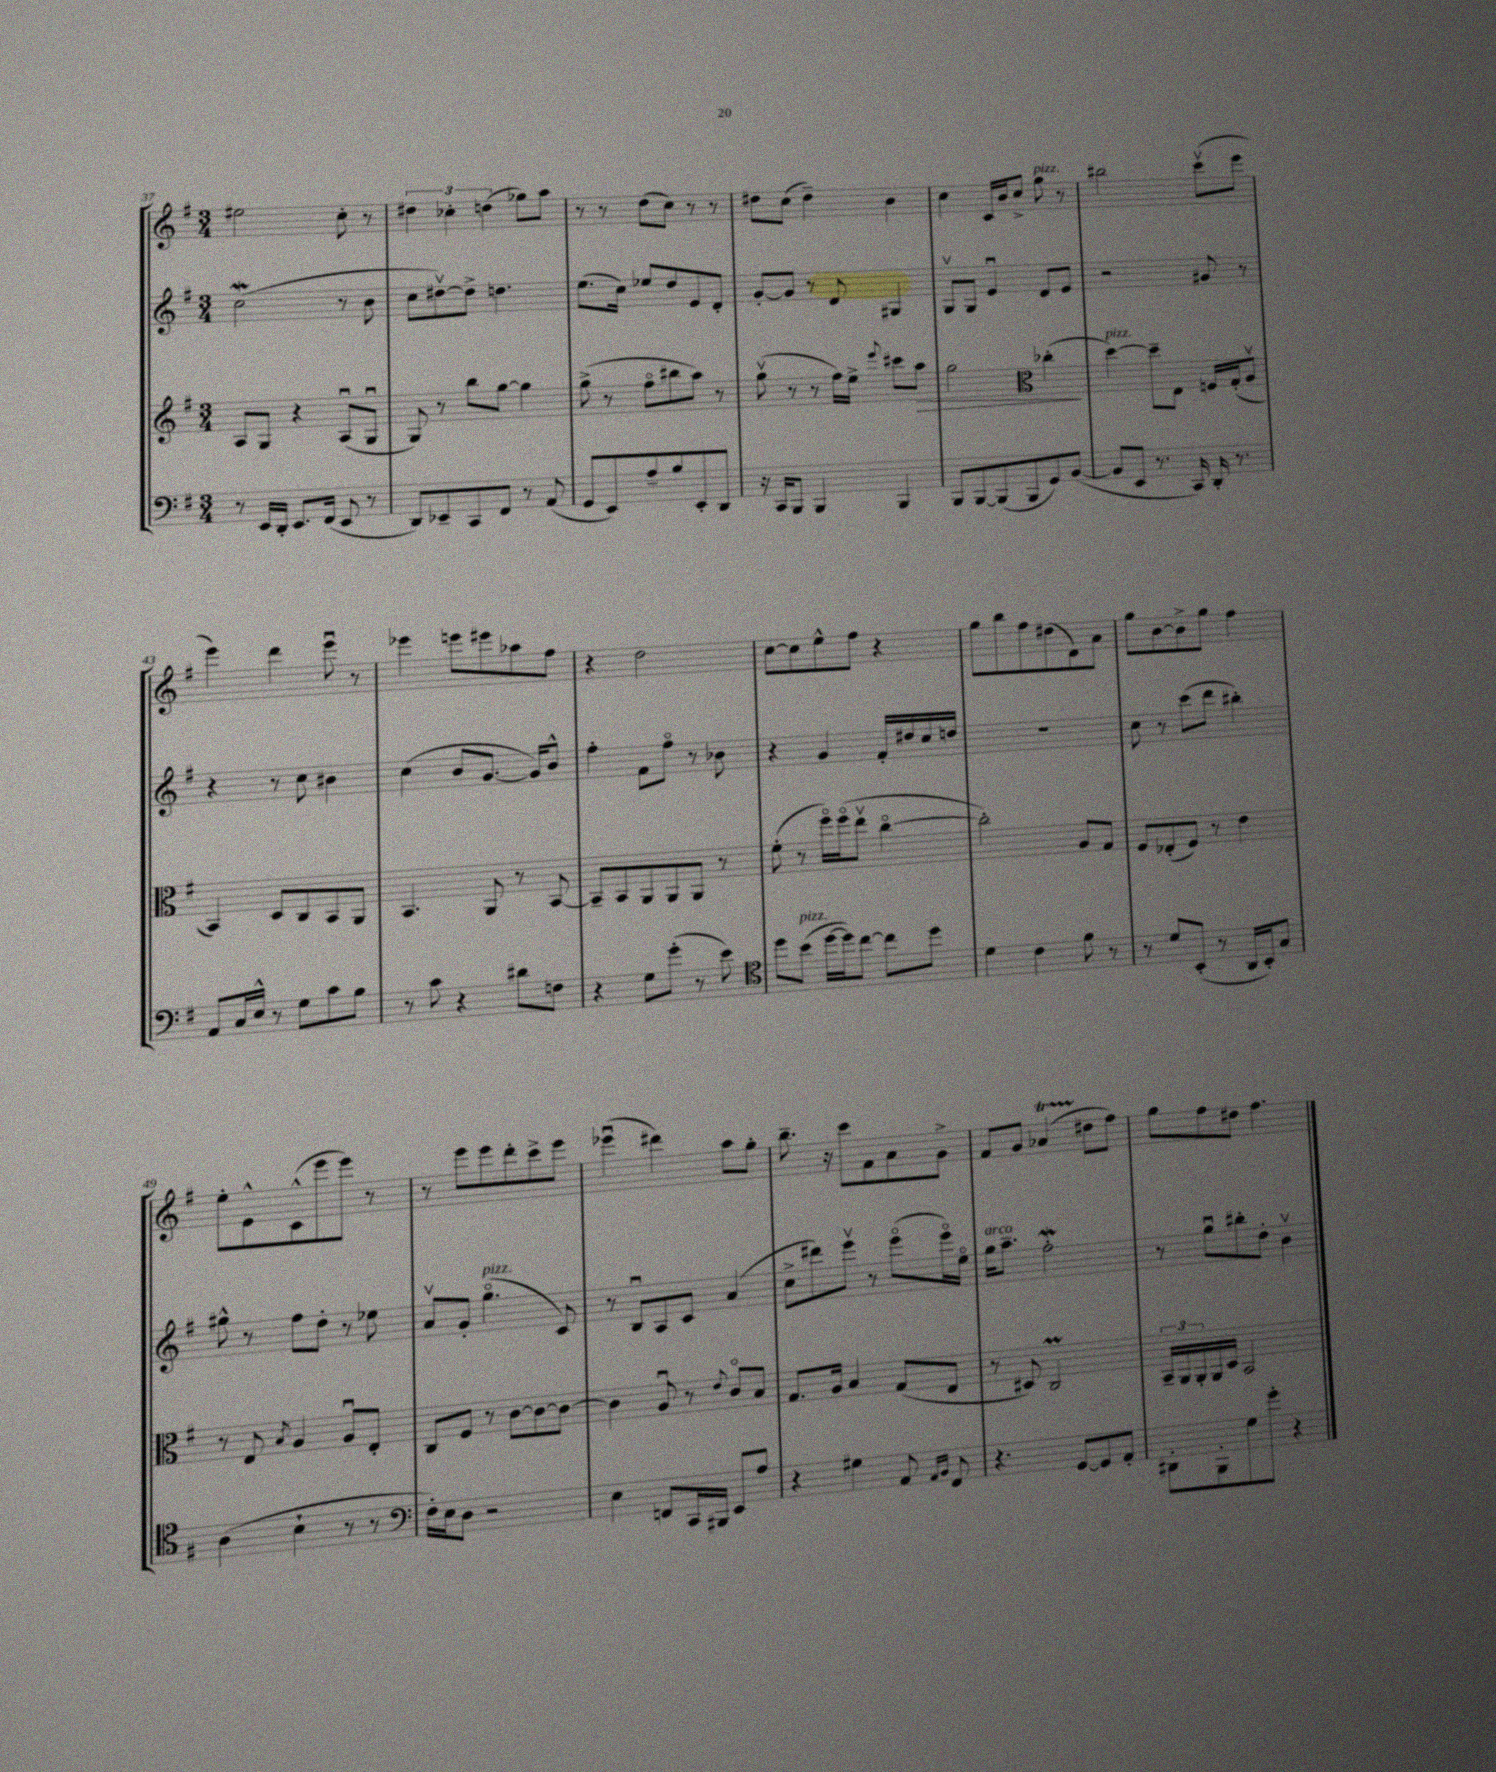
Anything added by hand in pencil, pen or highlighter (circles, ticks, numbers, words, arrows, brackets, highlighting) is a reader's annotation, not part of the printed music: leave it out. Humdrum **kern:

**kern	**kern	**kern	**kern
*staff4	*staff3	*staff2	*staff1
*clefF4	*clefG2	*clefG2	*clefG2
*k[f#]	*k[f#]	*k[f#]	*k[f#]
*M3/4	*M3/4	*M3/4	*M3/4
8r	8A/L	(2cc\	2ee#\
16EE/LL	8G/J	.	.
16DD'/JJ	.	.	.
8.EE/L	4r	.	.
(16FF#/Jk	.	.	.
8EE/	(8Au/L	8r	8cc'\
8r	8Gu/J	8b\	8r
=	=	=	=
8DD/L)	8G/)	8cc\L	6dd#\
8EE-~/	8r	[8dd#v\)	.
.	.	.	6cc-'\
8CC/	8bb\L	8dd#^\]J	.
.	.	.	(6dd\
8FF#/J	[8gg\J	4.dd\	.
8r	4gg\]	.	8gg-\L)
(8AA/	.	.	8aa\J
=	=	=	=
8GG/L	(8gg^\	(8.ee\L	8r
8EE/)	8r	.	8r
.	.	16cc\Jk)	.
8A~/	8ff#o\L	8ee-/L	(8dd\L
8B/	8bb#\	8dd/	8cc\J)
8EE'/	8aa\J)	8e/	8r
8DD/J	8r	8d'/J	8r
=	=	=	=
16r	(8ggv\	[8g'/L	8dd#\L
16CC/LK	.	.	.
8BBB/J	8r	8g/]J	(8cc\J
4BBB/	8r	8r	4dd#~\)
.	16ff#\LL)	8d/	.
.	16ee^\JJ	.	.
.	8qqeee/	.	.
4BBB/	8ccc#\L	4G#/	4b\
.	8aa\J	.	.
=	=	=	=
8BBB/L	2gg\	8Gv/L	4cc\
[8BBB/	.	8G/J	.
(8BBB/]	.	4eu/	16c/LL
.	.	.	16b/J
8BBB/	.	.	8cc^/J
*	*clefC3	*	*
8GG/)	(4cc-'\	8d/L	8gg\
([8BB/J	.	8e/J	8r
=	=	=	=
8BB/]L	[4dd\)	2r	2bb#\
8EE/J	.	.	.
8.r	8dd~\]L	.	.
.	8E\J	.	.
16CC/)	.	.	.
16DD'/	16F/LL	8g#/	(8cccv\L
8.r	(16G'/J	.	.
.	8Av/J	8r	8eee\J
=	=	=	=
8AA/L	4BB/)	4r	4eee\)
16C/L	.	.	.
16E^^/JJ	.	.	.
8r	8D/L	8r	4ddd\
8G\L	8C/	8cc\	.
8c\	8BB/	4b#\	8eeeu\
8B\J	8AA/J	.	8r
=	=	=	=
8r	4.BB/	(4cc\	4eee-\
8c\	.	.	.
4r	.	8b/L	8eee\L
.	8AA/	[8.g/J	8eee#\
8d#\L	8r	.	8aa-\
.	.	16g/]LK)	.
8F\J	[8BB/	8b^^/J	8ff#\J
=	=	=	=
4r	8BB~/]L	4ff#'\	4r
.	8BB/	.	.
8G\L	8AA/	8f#\L	2dd\
(8g'\J	8AA/	8ff#o\J	.
8r	8AA/J	8r	.
8e\)	8r	8b-\	.
=	=	=	=
*clefC4	*	*	*
8dd\L	(8f#'\	4r	[8cc\L
(8b\J	8r	.	8cc\]
[16dd\LL	16ff#o\LL)	4g/	8ee^^\
16dd\]J)	(16ff#o\J	.	.
[8cc\J	8eev\J	.	8ff#\J
8cc\]L	[4cco\	16f#'/LL	4r
.	.	16dd#/	.
8dd\J	.	16cc/	.
.	.	16dd/JJ	.
=	=	=	=
4d\	2cc'\])	2.r	8gg\L
.	.	.	8bb\
4c\	.	.	8ff#\
.	.	.	(8dd#\
8f#\	8A/L	.	8d\)
8r	8G/J	.	8a\J
=	=	=	=
8r	8F#/L	8cc\	8gg\L
8d/L	(8E-'/	8r	[8b\
(8BB'/J	8F#/J)	(8ccc\L	8b^\]
8r	8r	8ddd\J	8gg\J
16AA/LL	4e\	4bb#'\)	4ff#\
16BB'/J)	.	.	.
8G/J	.	.	.
=	=	=	=
(4A\	8r	8gg#^^\	8ee'\L
.	8E/	8r	8e^^\
.	8qB/	.	.
4B`\	4A/	8ff#\L	(8c^^\
.	.	8dd'\J	8eee\
8r	8Au/L	8r	8eee\J)
8r	8E'/J	8ee-\	8r
=	=	=	=
*clefF4	*	*	*
16F#'\LL)	8C/L	8av/L	8r
16E\J	.	.	.
8D\J	8F#/J	8g'/J	8eee\L
2r	8r	(4.ggo\	8eee\
.	[8c\L	.	8ddd'\
.	8c\_	.	8ccc^\
.	8c\_J	8c/)	8eee\J
=	=	=	=
4E\	4c\]	8r	(4eee-u\
.	.	8Bu/L	.
8FF/L	8Au/	8A/	4ddd#\)
16CC/L	8r	8c/J	.
16BBB#/JJ	.	.	.
.	8qqe/	.	.
8EE/L	8co/L	(4a/	8aa\L
8A/J	8B/J	.	8gg'\J
=	=	=	=
4r	8.G/L	8cc^\L	8.bb~\
.	.	8ddd#\)	.
.	16A/Jk	.	16r
4G#\	4B/	8eeev\J	8ccc\L
.	.	8r	8f#\
8AA/	(8G/L	(8eeeo\L	8a\
16qqAA/LL	.	.	.
16qqBB/JJ	.	.	.
8FF#/	8E/J	16eeeo\L)	8g^\J
.	.	16eeo\JJ	.
=	=	=	=
4.r	8r	16gg\LK	8f#/L
.	.	8.aa~\J	.
.	8D#/)	.	8g/J
.	2C/	2ff#'\	(4a-/
[8GG/L	.	.	.
8GG/]	.	.	8dd#\L
8AA'/J	.	.	8ff#\J)
=	=	=	=
8DD#'\L	24BB~/LL	8r	8gg\L
.	24AA/	.	.
.	24AA'/	.	.
8BBB'\	16AA/	8ggu\L	8ff#\
.	16D/JJ	.	.
8G\	2BB/	8bb#'\	8dd#\J
8g'\J	.	8dd'\J	4.ff#\
4r	.	4bv\	.
==	==	==	==
*-	*-	*-	*-
